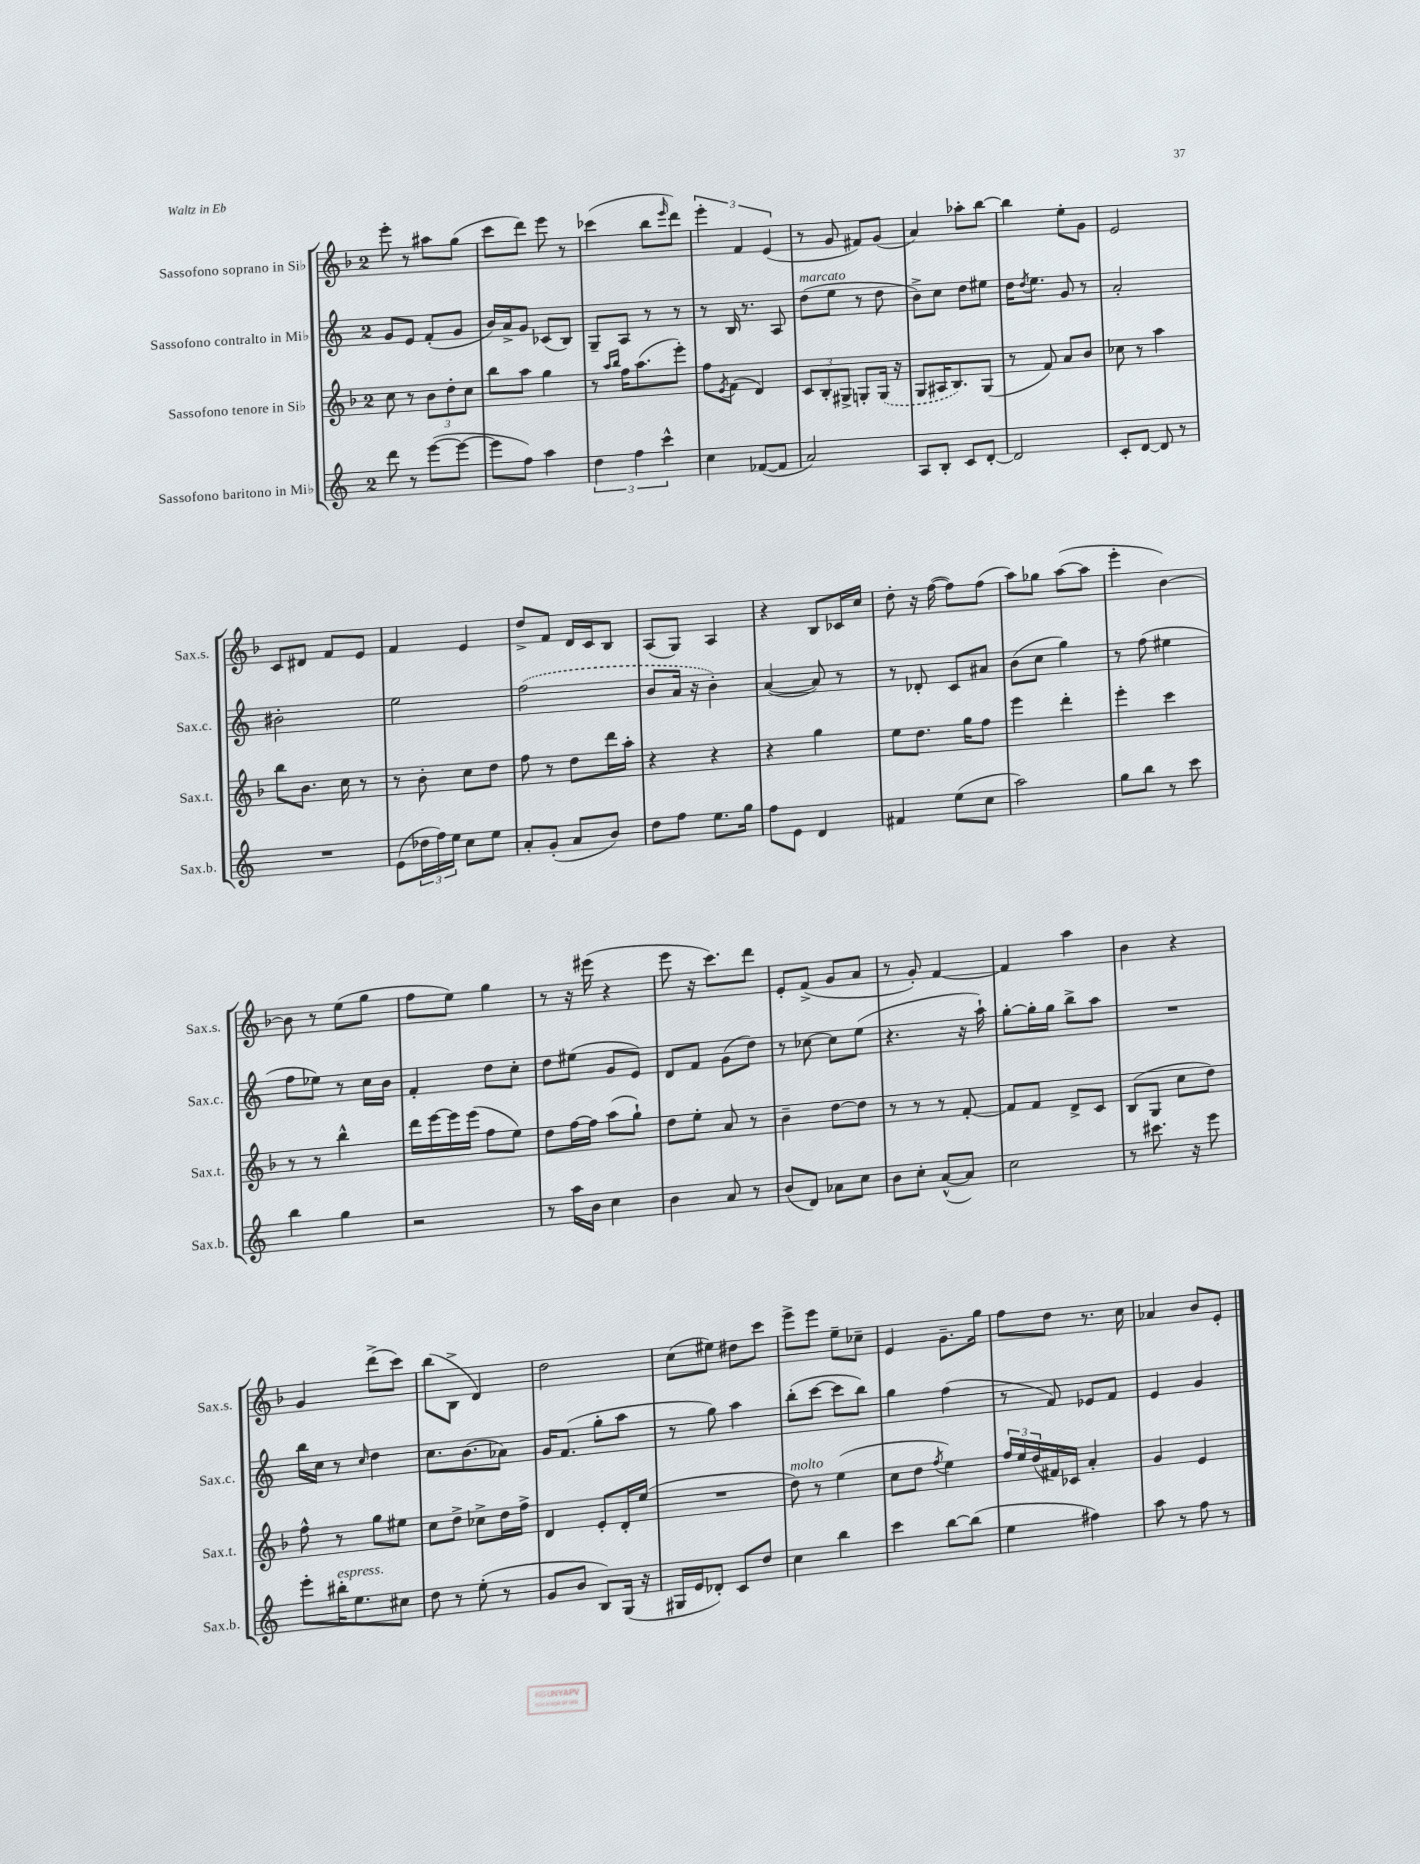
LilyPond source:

<<
\new StaffGroup <<
\new Staff = "s0" \with { instrumentName = "Sassofono soprano in Sib" shortInstrumentName = "Sax.s." } {
    \clef treble \key f \major \once \override Staff.TimeSignature.style = #'single-digit \time 2/4
    e'''8-. r8 ais''8 g''8( |
    c'''8 d'''8) e'''8 r8 |
    ces'''4( bes''8 \grace { e'''16 } d'''8) |
    \tuplet 3/2 { e'''4-. f'4 e'4( } |
    r8 g'8 fis'8) g'8( |
    a'4) aes''8-. bes''8~ |
    bes''4 e''8-. g'8 |
    e'2 |
    c'8 dis'8 f'8 e'8 |
    f'4 e'4 |
    d''8-> f'8 d'16 c'16 bes8 |
    a8( g8) a4 |
    r4 bes8 ces'16 c''16 |
    d''8-. r16 f''16~( f''8) f''8( |
    a''8) ges''8 a''8~( a''8 |
    e'''4-. bes'4~) |
    bes'8 r8 e''8( g''8 |
    f''8 e''8) g''4 |
    r8 r16 eis'''16( r4 |
    e'''8 r16 c'''8.) d'''8 |
    e'8-. f'8->( g'8 a'8 |
    r8 g'8-.) f'4~ |
    f'4 a''4 |
    bes'4 r4 |
    g'4 d'''8->( c'''8) |
    bes''8( bes8-> d'4) |
    d''2 |
    c''8( eis''8) dis''8 c'''8 |
    e'''8-> e'''8 e''8-- ces''8-- |
    e'4 g'8.-- g''16 |
    f''8 d''8 r8. c''16 |
    aes'4 bes'8 e'8-. \bar "|." |
}
\new Staff = "s1" \with { instrumentName = "Sassofono contralto in Mib" shortInstrumentName = "Sax.c." } {
    \clef treble \key c \major \once \override Staff.TimeSignature.style = #'single-digit \time 2/4
    g'8 e'8 f'8-.( g'8 |
    b'16) a'16-> g'8 ces'8( b8) |
    g8-- a8 r8 r8 |
    r8 b16 r8. a8 |
    d''8^\markup { \italic "marcato" }( e''8 r8 d''8 |
    b'8->) c''8 d''8 eis''8 |
    d''16 \acciaccatura { d''8 } e''8. g'8 r8 |
    a'2-. |
    bis'2-. |
    e''2 |
    \once \slurDashed f''2( |
    b'8 a'16 r16 b'4-.) |
    a'4~( a'8) r8 |
    r8 des'8-. c'8 ais'8 |
    b'8( c''8 g''4) |
    r8 f''8( eis''4 |
    f''8 ees''8) r8 c''16 b'16 |
    f'4-. d''8 c''8-. |
    d''8 eis''8( g'8 e'8) |
    d'8 f'8 g'8( d''8) |
    r8 ces''8~ ces''8 e''8( |
    r4. r16 a''16-!) |
    g''8~-. g''16-. g''16 b''8-> a''8 |
    R2 |
    b''16 c''16 r8 \grace { c''16 } d''4 |
    c''8. b'8.( aes'8) |
    g'16 f'8.( g''8-. a''8 |
    r8 g''8) a''4 |
    b''8-.( c'''8~ c'''8 b''8) |
    g''4 f''4( |
    r8 f'8) ees'8 f'8 |
    e'4 g'4 \bar "|." |
}
\new Staff = "s2" \with { instrumentName = "Sassofono tenore in Sib" shortInstrumentName = "Sax.t." } {
    \clef treble \key f \major \once \override Staff.TimeSignature.style = #'single-digit \time 2/4
    c''8 r8 \tuplet 3/2 { bes'8 d''8-. c''8 } |
    bes''8 a''8 g''4 |
    r8 \grace { a''16 bes''16 } f''16 a''8.( e'''8-.) |
    f''8 \acciaccatura { e'8 } f'8( d'4) |
    \tuplet 3/2 { c'8 bes8-. gis8-> } g8-. \once \slurDashed g16( r16 |
    g8 ais16 bes8.) g8( |
    r8 f'8) a'8 bes'8 |
    ces''8 r8 a''4 |
    bes''8 bes'8. c''16 r8 |
    r8 bes'8-. c''8 d''8 |
    f''8 r8 d''8 d'''16 a''16-. |
    r4 r4 |
    r4 g''4 |
    e''8 d''8. g''16 f''8 |
    e'''4 d'''4-. |
    e'''4-. c'''4 |
    r8 r8 bes''4-^ |
    d'''16 e'''16~ e'''16 e'''16( f''8 e''8) |
    d''8 f''16~ f''16 a''8( g''8-!) |
    d''8 e''8-. a'8 r8 |
    bes'4-- d''8~ d''8 |
    r8 r8 r8 f'8~-. |
    f'8 f'8 d'8-> c'8 |
    bes8( g8 c''8 d''8) |
    f''8-^ r8 g''8 eis''8 |
    c''8 d''8-> ces''8-> d''16 f''16-> |
    d'4 e'8-. d'16-. e''16( |
    R2 |
    d''8^\markup { \italic "molto" }) r8 e''4( |
    c''8 d''8 \acciaccatura { f''8 } e''4) |
    \tuplet 3/2 { f''16 e''16 d''16( } fis'16) ces'16 a'4-. |
    g'4 e'4 \bar "|." |
}
\new Staff = "s3" \with { instrumentName = "Sassofono baritono in Mib" shortInstrumentName = "Sax.b." } {
    \clef treble \key c \major \once \override Staff.TimeSignature.style = #'single-digit \time 2/4
    d'''8 r8 e'''8~( e'''8~ |
    e'''8 f''8) a''4 |
    \tuplet 3/2 { d''4 f''4 c'''4-^ } |
    c''4 fes'8~( fes'8 |
    a'2) |
    a8 b8-. c'8 d'8~-. |
    d'2 |
    c'8-. d'8~ d'8 r8 |
    R2 |
    e'8( \tuplet 3/2 { des''16 f''16) e''16 } c''8 e''8 |
    a'8-. g'8-.( a'8 b'8) |
    d''8 f''8 e''8. g''16 |
    f''8 e'8 d'4 |
    fis'4 e''8( c''8 |
    a''2) |
    g''8 b''8 r8 c'''8 |
    b''4 g''4 |
    r2 |
    r8 a''16 b'16 c''4 |
    b'4 a'8 r8 |
    b'8( d'8) aes'8 c''8 |
    b'8 c''8-. a'8~-^( a'8) |
    c''2 |
    r8 cis'''8. r16 e'''8 |
    e'''8-. bis''16-.^\markup { \italic "espress." } e''8. cis''8 |
    d''8 r8 e''8-.( r8 |
    g'8 b'8 b8) g16( r16 |
    gis16 e'16 des'8-.) c'8 d''8 |
    c''4 b''4 |
    c'''4 b''8~ b''8( |
    e''4 fis''4) |
    a''8 r8 f''8 r8 \bar "|." |
}
>>
>>
\layout { \context { \Score \remove "Bar_number_engraver" } }
